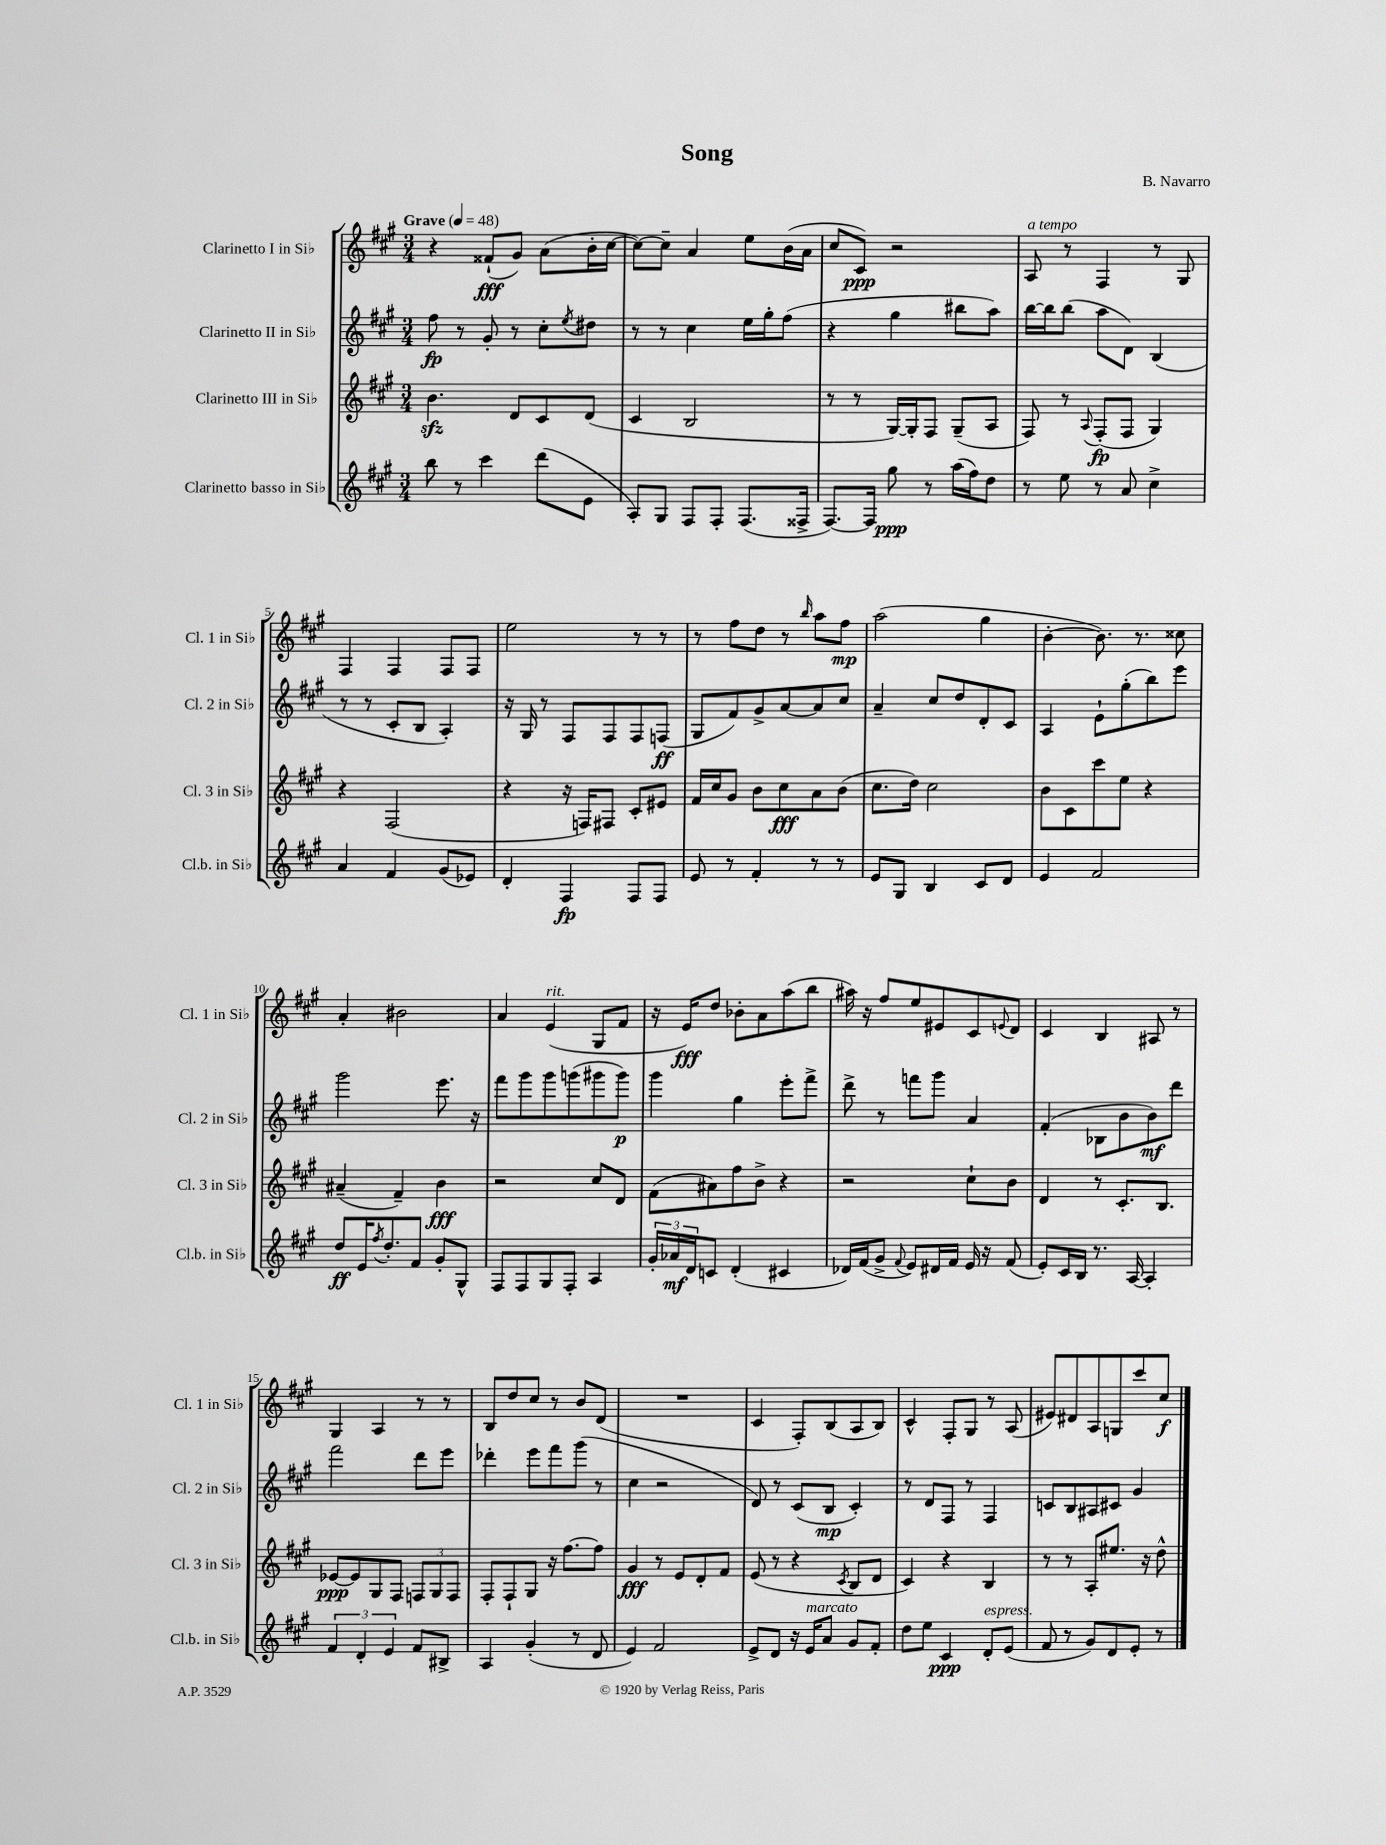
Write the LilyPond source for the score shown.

\header { title = "Song" composer = "B. Navarro" }
<<
\new StaffGroup <<
\new Staff = "s0" \with { instrumentName = "Clarinetto I in Sib" shortInstrumentName = "Cl. 1 in Sib" } {
    \clef treble \key a \major \numericTimeSignature \time 3/4 \tempo "Grave" 4 = 48
    r4 fisis'8-!\fff( gis'8) a'8( b'16-. cis''16~ |
    cis''8~) cis''8-- a'4 e''8 b'16( a'16 |
    cis''8 cis'8\ppp) r2 |
    a8^\markup { \italic "a tempo" } r8 fis4 r8 gis8 |
    fis4 fis4 fis8 fis8 |
    e''2 r8 r8 |
    r8 fis''8 d''8 r8 \grace { b''16 } a''8 fis''8\mp |
    a''2( gis''4 |
    b'4~-. b'8.) r8. cisis''8 |
    a'4-. bis'2 |
    a'4 e'4^\markup { \italic "rit." }( gis8 fis'8 |
    r16 e'16\fff) d''8 bes'8-. a'8 a''8( b''8 |
    ais''16) r16 fis''8 e''8 eis'8 cis'8 \appoggiatura { e'8 } d'8 |
    cis'4 b4 ais8 r8 |
    gis4 a4 r8 r8 |
    b8 d''8 cis''8 r8 b'8 d'8( |
    R2. |
    cis'4 fis8-.) b8( a8 b8) |
    cis'4-^ fis8-. gis8 r8 a8( |
    eis'8) dis'8 a8 g8 cis'''8 cis''8\f \bar "|." |
}
\new Staff = "s1" \with { instrumentName = "Clarinetto II in Sib" shortInstrumentName = "Cl. 2 in Sib" } {
    \clef treble \key a \major \numericTimeSignature \time 3/4
    fis''8\fp r8 gis'8-. r8 cis''8-. \acciaccatura { e''8 } dis''8 |
    r8 r8 cis''4 e''16 gis''16-. fis''8( |
    r4 gis''4 bis''8 a''8) |
    b''16~ b''16 b''8( a''8 d'8) b4( |
    r8 r8 cis'8-. b8 a4-.) |
    r16 gis16 r8 fis8 fis8 fis8 f8\ff( |
    gis8 fis'8) gis'8-> a'8~ a'8 cis''8 |
    a'4-- cis''8 d''8 d'8-. cis'8 |
    a4 e'8-! gis''8-.( b''8) e'''8 |
    gis'''2 e'''8. r16 |
    fis'''8 gis'''8 gis'''8 g'''8( gis'''8 gis'''8\p) |
    gis'''4 gis''4 e'''8-. fis'''8-> |
    d'''8-> r8 f'''8 gis'''8 a'4 |
    fis'4-.( bes8 b'8 b'8\mf) d'''8 |
    fis'''2 d'''8 e'''8 |
    des'''4-. e'''8 fis'''8 gis'''8( r8 |
    cis''4 r2 |
    d'8) r8 cis'8( b8\mp cis'4-.) |
    r8 d'8 fis8 r8 fis4 |
    c'8 b8 ais8 cis'8 gis'4 \bar "|." |
}
\new Staff = "s2" \with { instrumentName = "Clarinetto III in Sib" shortInstrumentName = "Cl. 3 in Sib" } {
    \clef treble \key a \major \numericTimeSignature \time 3/4
    b'4.\sfz d'8 cis'8 d'8( |
    cis'4 b2 |
    r8 r8 gis16~) gis16-. fis8 gis8--( a8 |
    fis8) r8 \appoggiatura { a8 } fis8-.\fp( fis8 gis4) |
    r4 fis2( |
    r4 r16 f16) fis8 cis'8-. eis'8 |
    fis'16 cis''16 gis'8 b'8 cis''8\fff a'8 b'8( |
    cis''8. d''16) cis''2 |
    b'8 cis'8 cis'''8 e''8 r4 |
    ais'4--( fis'4--) b'4\fff |
    r2 cis''8 d'8 |
    fis'8( ais'8) fis''8 b'8-> r4 |
    r2 cis''8-! b'8 |
    d'4 r8 cis'8.-. b8. |
    ees'8~\ppp ees'8 gis8 fis8 \tuplet 3/2 { f8 gis8 f8 } |
    fis8-. fis8-! gis8 r16 fis''8.~ fis''8 |
    gis'4\fff r8 e'8 d'8-. fis'8 |
    e'8( r8 r4 \acciaccatura { cis'8 } b8 d'8 |
    cis'4) r4 b4 |
    r8 r8 a8-. eis''8. r16 d''8-^ \bar "|." |
}
\new Staff = "s3" \with { instrumentName = "Clarinetto basso in Sib" shortInstrumentName = "Cl.b. in Sib" } {
    \clef treble \key a \major \numericTimeSignature \time 3/4
    b''8 r8 cis'''4 d'''8( e'8 |
    a8-.) gis8 fis8 fis8-. fis8.( fisis16-> |
    fis8.~) fis16 gis''8\ppp r8 a''16( fis''16) d''8 |
    r8 e''8 r8 a'8 cis''4-> |
    a'4 fis'4 gis'8( ees'8) |
    d'4-. fis4\fp fis8 fis8 |
    e'8 r8 fis'4-. r8 r8 |
    e'8 gis8 b4 cis'8 d'8 |
    e'4 fis'2 |
    d''8\ff e'16 \acciaccatura { fis''8 } d''8.-. fis'8 gis'8-. gis8-^ |
    fis8 fis8 gis8 fis8-. a4 |
    \tuplet 3/2 { gis'16-. aes'16\mf d'16 } c'8 d'4-.( cis'4 |
    des'16) fis'16( gis'8-> \appoggiatura { fis'8 } e'8) dis'16 fis'16 e'16 r16 fis'8( |
    e'8-.) cis'16 b16 r8. a16~ a4-. |
    \tuplet 3/2 { fis'4 d'4-. e'4 } fis'8 bis8-> |
    a4 gis'4-.( r8 d'8 |
    e'4) fis'2 |
    e'8-> d'8 r16 e'16^\markup { \italic "marcato" } a'8 gis'8 fis'8-. |
    d''8 e''8 cis'4\ppp d'8-.^\markup { \italic "espress." } e'8( |
    fis'8 r8 gis'8) d'8 e'8-. r8 \bar "|." |
}
>>
>>
